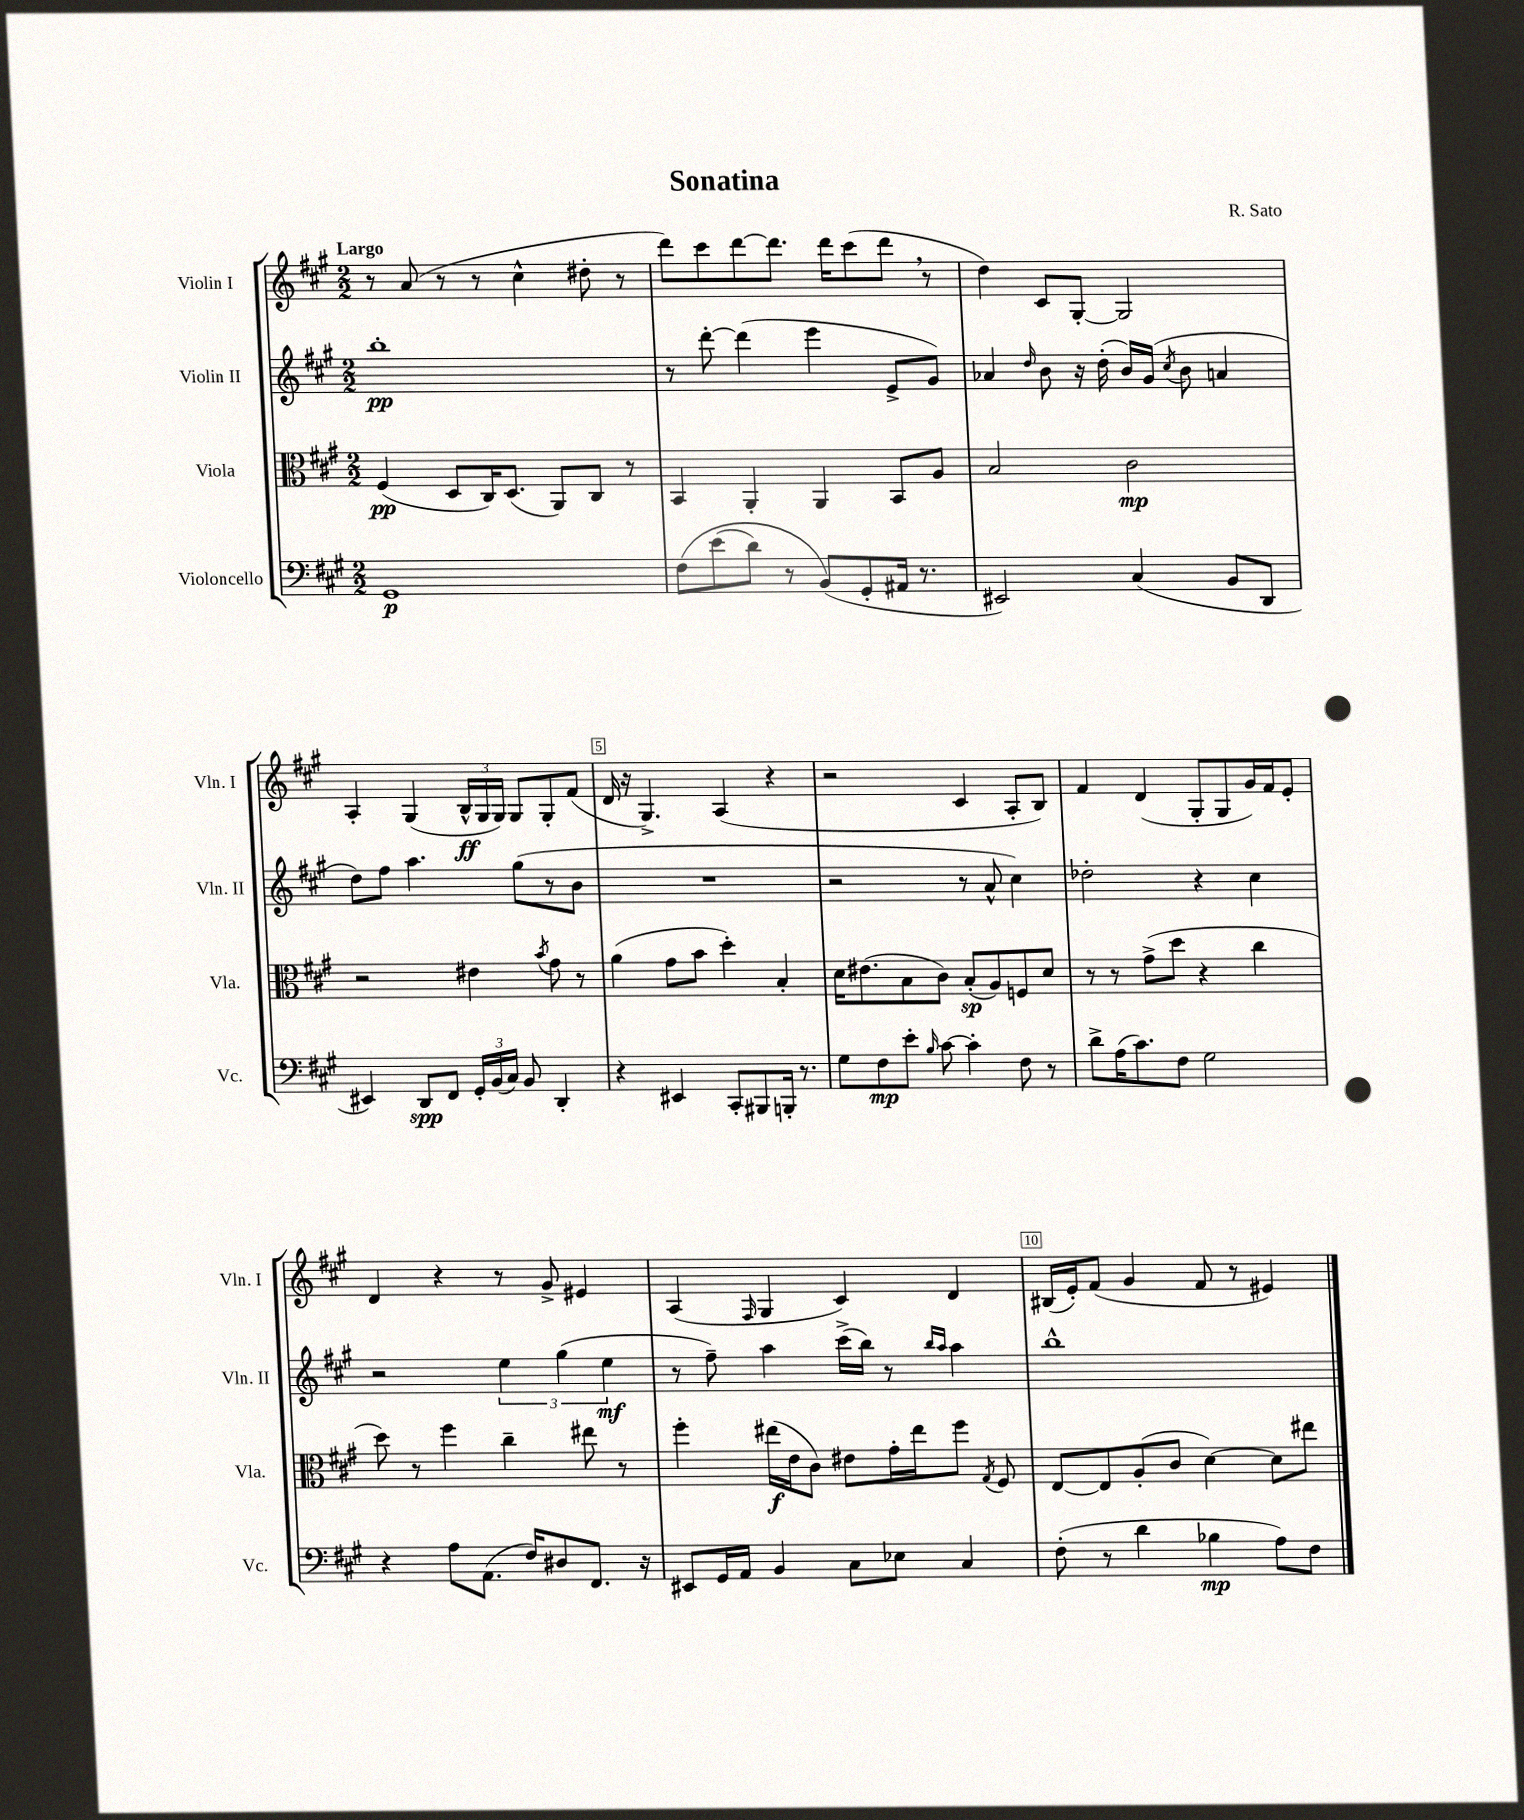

**kern	**kern	**kern	**kern
*staff4	*staff3	*staff2	*staff1
*clefF4	*clefC3	*clefG2	*clefG2
*k[f#c#g#]	*k[f#c#g#]	*k[f#c#g#]	*k[f#c#g#]
*M2/2	*M2/2	*M2/2	*M2/2
1GG#	(4F#/	1bb'	8r
.	.	.	(8a/
.	8D/L	.	8r
.	16C#/K)	.	8r
.	(8.D/J	.	.
.	.	.	4cc#^^\
.	8AA/L)	.	.
.	8C#/J	.	8dd#'\
.	8r	.	8r
=	=	=	=
&(8F#\L	4BB/	8r	8ddd\L)
(8e\	.	[8ddd'\	8ccc#\
8d\J)	4AA'/	(4ddd\]	[8ddd\
8r	.	.	8.ddd\]J
(8BB/L&)	4AA/	4eee\	.
.	.	.	16ddd\LK
8GG#'/	.	.	(8ccc#\
16AA#/Jk	8BB/L	8e^/L	8ddd\J
8.r	.	.	.
.	8A/J	8g#/J)	8r
=	=	=	=
2EE#/)	2B/	4a-/	4dd\)
.	.	16qqdd/	.
.	.	8b\	8c#/L
.	.	16r	[8G#'/J
.	.	(16dd'\	.
(4C#/	2c#\	16b/LL)	2G#/]
.	.	(16g#/JJ	.
.	.	8qcc#/	.
.	.	8b\	.
8BB/L	.	4a/	.
8DD/J	.	.	.
=	=	=	=
4EE#/)	2r	8dd\L)	4A'/
.	.	8ff#\J	.
8DD/L	.	4.aa\	(4G#/
8FF#/J	.	.	.
24GG#'/LL	4e#\	.	24B^^/LL
(24BB/	.	.	24G#/
24C#/JJ)	.	.	24G#/JJ)
8BB/	.	(8gg#\L	8G#/L
.	8qb/	.	.
4DD'/	8g#\	8r	8G#'/
.	8r	8b\J	(8f#/J
=	=	=	=
4r	(4a\	1r	16d/
.	.	.	16r
.	.	.	4.G#^/)
4EE#/	8g#\L	.	.
.	8b\J	.	.
8CC#'/L	4dd'\)	.	(4A/
8BBB#/	.	.	.
16BBB'/Jk	4B'/	.	4r
8.r	.	.	.
=	=	=	=
8G#\L	16d\LK	2r	2r
.	(8.e#\	.	.
8F#\	.	.	.
8e'\J	8B\	.	.
16qqB/	.	.	.
[8c#\	8c#\J)	.	.
4c#'\]	(8B'/L	8r	4c#/
.	8A/)	8a^^/	.
8F#\	8F/	4cc#\)	8A'/L
8r	8d/J	.	8B/J)
=	=	=	=
8d^\L	8r	2dd-'\	4f#/
(16A\K	8r	.	.
8.c#\)	.	.	.
.	(8g#^\L	.	(4d/
8F#\J	8dd\J	.	.
2G#\	4r	4r	8G#'/L
.	.	.	8G#/
.	4cc#\	4cc#\	16g#/L)
.	.	.	16f#/J
.	.	.	8e'/J
=	=	=	=
4r	8dd\)	2r	4d/
.	8r	.	.
8A\L	4ff#\	.	4r
(8.AA\J	.	.	.
.	4cc#~\	6ee\	8r
16F#/LK)	.	.	.
8D#/	.	.	8g#^/
.	.	(6gg#\	.
8.FF#/J	8ee#\	.	4e#/
.	.	6ee\	.
.	8r	.	.
16r	.	.	.
=	=	=	=
8EE#/L	4ff#'\	8r	(4A/
16GG#/L	.	8ff#~\)	.
16AA/JJ	.	.	.
.	.	.	16qqF#/
4BB/	(16ee#\LL	4aa\	4G#/
.	16e\J	.	.
.	8c#\J)	.	.
8C#\L	8e#\L	(16ccc#^\LL	4c#/)
.	.	16bb\JJ)	.
8E-\J	16g#'\L	8r	.
.	16ee#\J	.	.
.	.	16qqbb/LL	.
.	.	16qqaa/JJ	.
4C#/	8ff#\J	4aa\	4d/
.	8qG#/	.	.
.	8F#/	.	.
=	=	=	=
(8F#'\	[8E/L	1bb^^	(16B#/LL
.	.	.	16e'/J)
8r	8E/]	.	(8f#/J
4d\	(8A'/	.	4g#/
.	8c#/J	.	.
4B-\	[4d\)	.	8f#/
.	.	.	8r
8A\L)	8d\]L	.	4e#/)
8F#\J	8ee#\J	.	.
==	==	==	==
*-	*-	*-	*-
